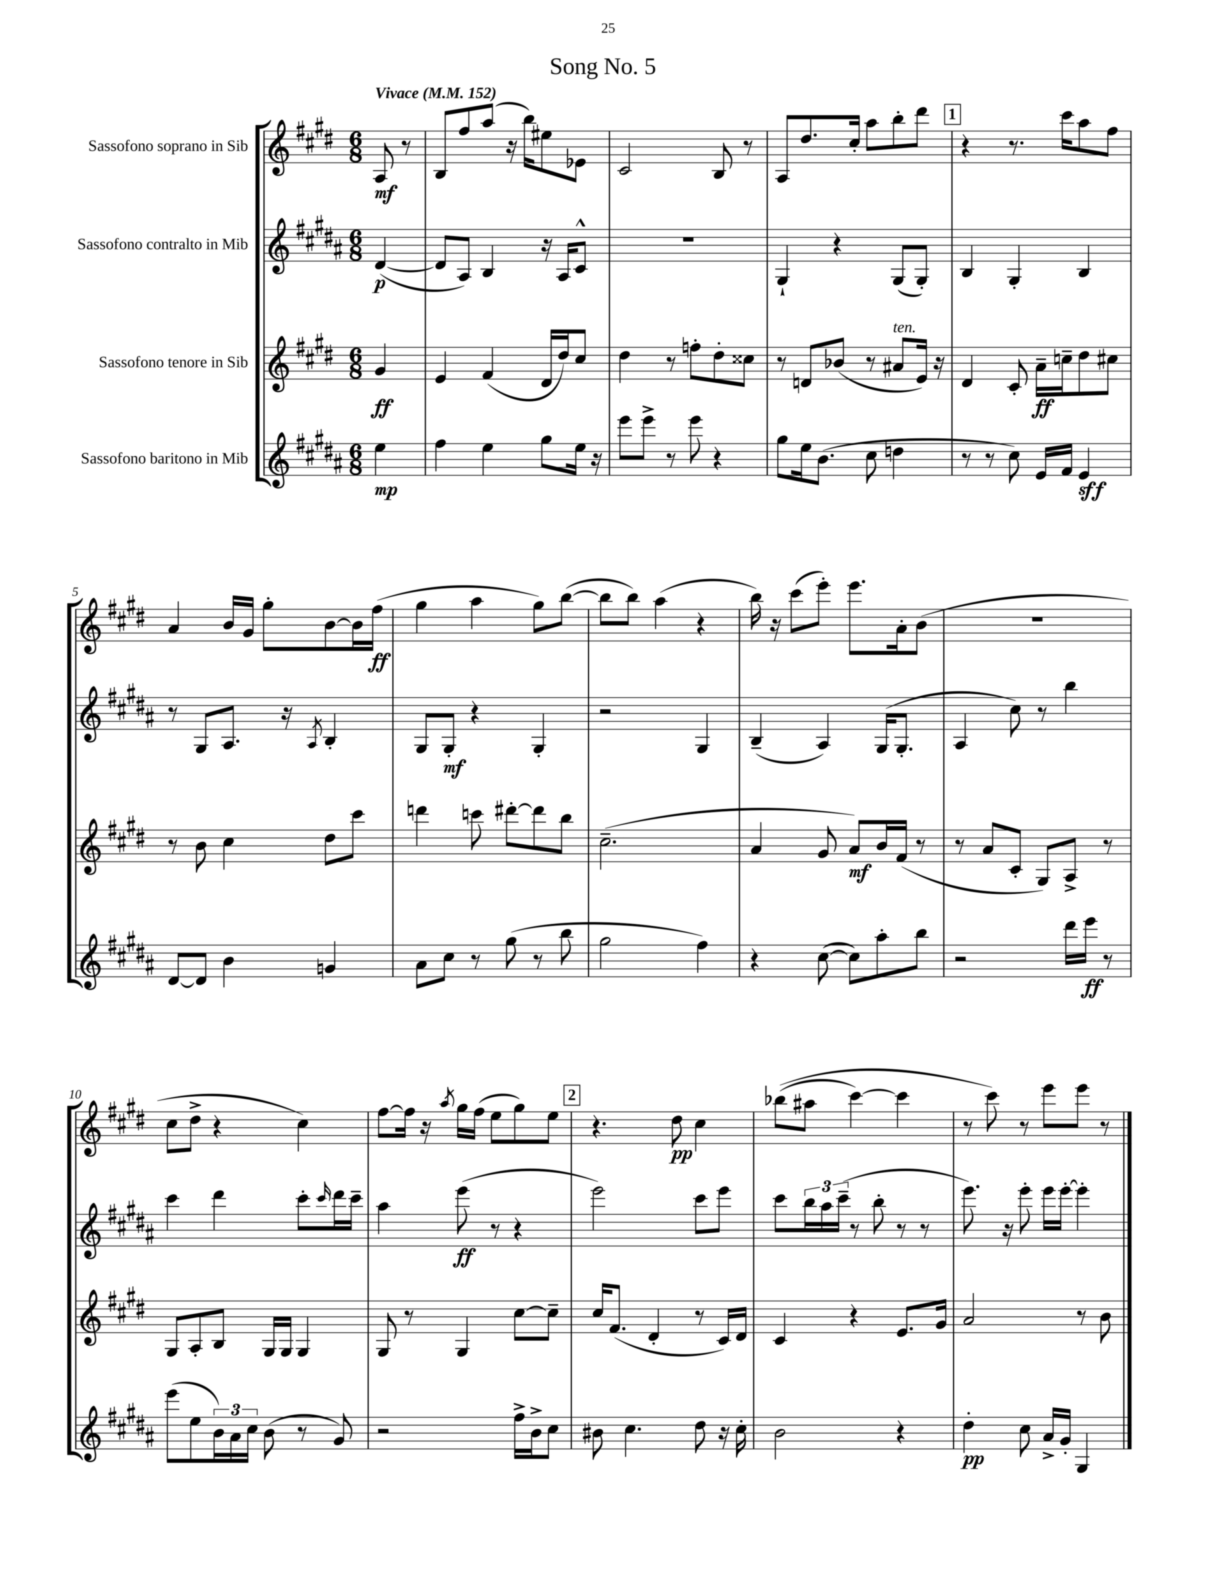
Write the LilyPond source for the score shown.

\header { title = "Song No. 5" }
<<
\new StaffGroup <<
\new Staff = "s0" \with { instrumentName = "Sassofono soprano in Sib" } {
    \clef treble \key e \major \numericTimeSignature \time 6/8 \partial 4 \tempo "Vivace" 4 = 152
    a8\mf r8 |
    b8 fis''8 a''8( r16 b''16) eis''8 ees'8 |
    cis'2 b8 r8 |
    a8 dis''8. cis''16-. a''8 b''8-. dis'''8 |
    \mark \markup { \box "1" } r4 r8. cis'''16 a''8 fis''8 |
    a'4 b'16 gis'16 gis''8-. b'8~ b'16 fis''16\ff( |
    gis''4 a''4 gis''8) b''8~( |
    b''8 b''8) a''4( r4 |
    b''16) r16 cis'''8( e'''8-.) e'''8. a'16-. b'8( |
    R2. |
    cis''8 dis''8-> r4 cis''4) |
    fis''8~ fis''16 r16 \acciaccatura { a''8 } gis''16 fis''16( e''8 gis''8) e''8 |
    \mark \markup { \box "2" } r4. dis''8\pp cis''4 |
    bes''8(\( ais''8 cis'''4~) cis'''4 |
    r8 cis'''8\) r8 e'''8 e'''8 r8 \bar "|." |
}
\new Staff = "s1" \with { instrumentName = "Sassofono contralto in Mib" } {
    \clef treble \key b \major \numericTimeSignature \time 6/8 \partial 4
    dis'4~\p( |
    dis'8 ais8) b4 r16 ais16 cis'8-^ |
    R2. |
    gis4-! r4 gis8( gis8-.) |
    \mark \markup { \box "1" } b4 gis4-. b4 |
    r8 gis8 ais8. r16 \acciaccatura { ais8 } b4-. |
    gis8 gis8-.\mf r4 gis4-. |
    r2 gis4 |
    b4--( ais4) gis16( gis8.-. |
    ais4 cis''8) r8 b''4 |
    cis'''4 dis'''4 cis'''8-. \grace { cis'''16 } dis'''16 cis'''16-- |
    ais''4 e'''8\ff( r8 r4 |
    \mark \markup { \box "2" } e'''2) cis'''8 e'''8 |
    cis'''8 \tuplet 3/2 { b''16 ais''16 cis'''16--( } r8 b''8-. r8 r8 |
    e'''8.) r16 e'''8-. e'''16 e'''16~-. e'''4-. \bar "|." |
}
\new Staff = "s2" \with { instrumentName = "Sassofono tenore in Sib" } {
    \clef treble \key e \major \numericTimeSignature \time 6/8 \partial 4
    gis'4\ff |
    e'4 fis'4( dis'16 dis''16) cis''8 |
    dis''4 r8 f''8-. dis''8-. cisis''8 |
    r8 d'8 bes'8( r8 ais'8^\markup { \italic "ten." } e'16) r16 |
    \mark \markup { \box "1" } dis'4 cis'8-. a'16--\ff c''16-- dis''8 cis''8 |
    r8 b'8 cis''4 dis''8 cis'''8 |
    d'''4 c'''8 dis'''8~-. dis'''8 b''8 |
    cis''2.--( |
    a'4 gis'8 a'8\mf) b'16 fis'16( r8 |
    r8 a'8 cis'8-. gis8) a8-> r8 |
    gis8 a8-. b8 gis16 gis16 gis4 |
    gis8 r8 gis4 cis''8~ cis''8-- |
    \mark \markup { \box "2" } cis''16 fis'8.( dis'4-. r8 cis'16) dis'16 |
    cis'4 r4 e'8. gis'16 |
    a'2 r8 b'8 \bar "|." |
}
\new Staff = "s3" \with { instrumentName = "Sassofono baritono in Mib" } {
    \clef treble \key b \major \numericTimeSignature \time 6/8 \partial 4
    e''4\mp |
    fis''4 e''4 gis''8 e''16 r16 |
    e'''8 e'''8-> r8 e'''8 r4 |
    gis''8 e''16 b'8.( cis''8 d''4 |
    \mark \markup { \box "1" } r8 r8 cis''8) e'16 fis'16 e'4\sff |
    dis'8~ dis'8 b'4 g'4 |
    ais'8 cis''8 r8 gis''8( r8 b''8 |
    gis''2 fis''4) |
    r4 cis''8~( cis''8) ais''8-. b''8 |
    r2 dis'''16 e'''16\ff r8 |
    e'''8( e''8 \tuplet 3/2 { b'16) ais'16 cis''16 } b'8( r8 gis'8) |
    r2 fis''16-> b'16-> cis''8 |
    \mark \markup { \box "2" } bis'8 cis''4. dis''8 r16 cis''16-. |
    b'2 r4 |
    dis''4-.\pp cis''8 ais'16-> gis'16-. gis4 \bar "|." |
}
>>
>>
